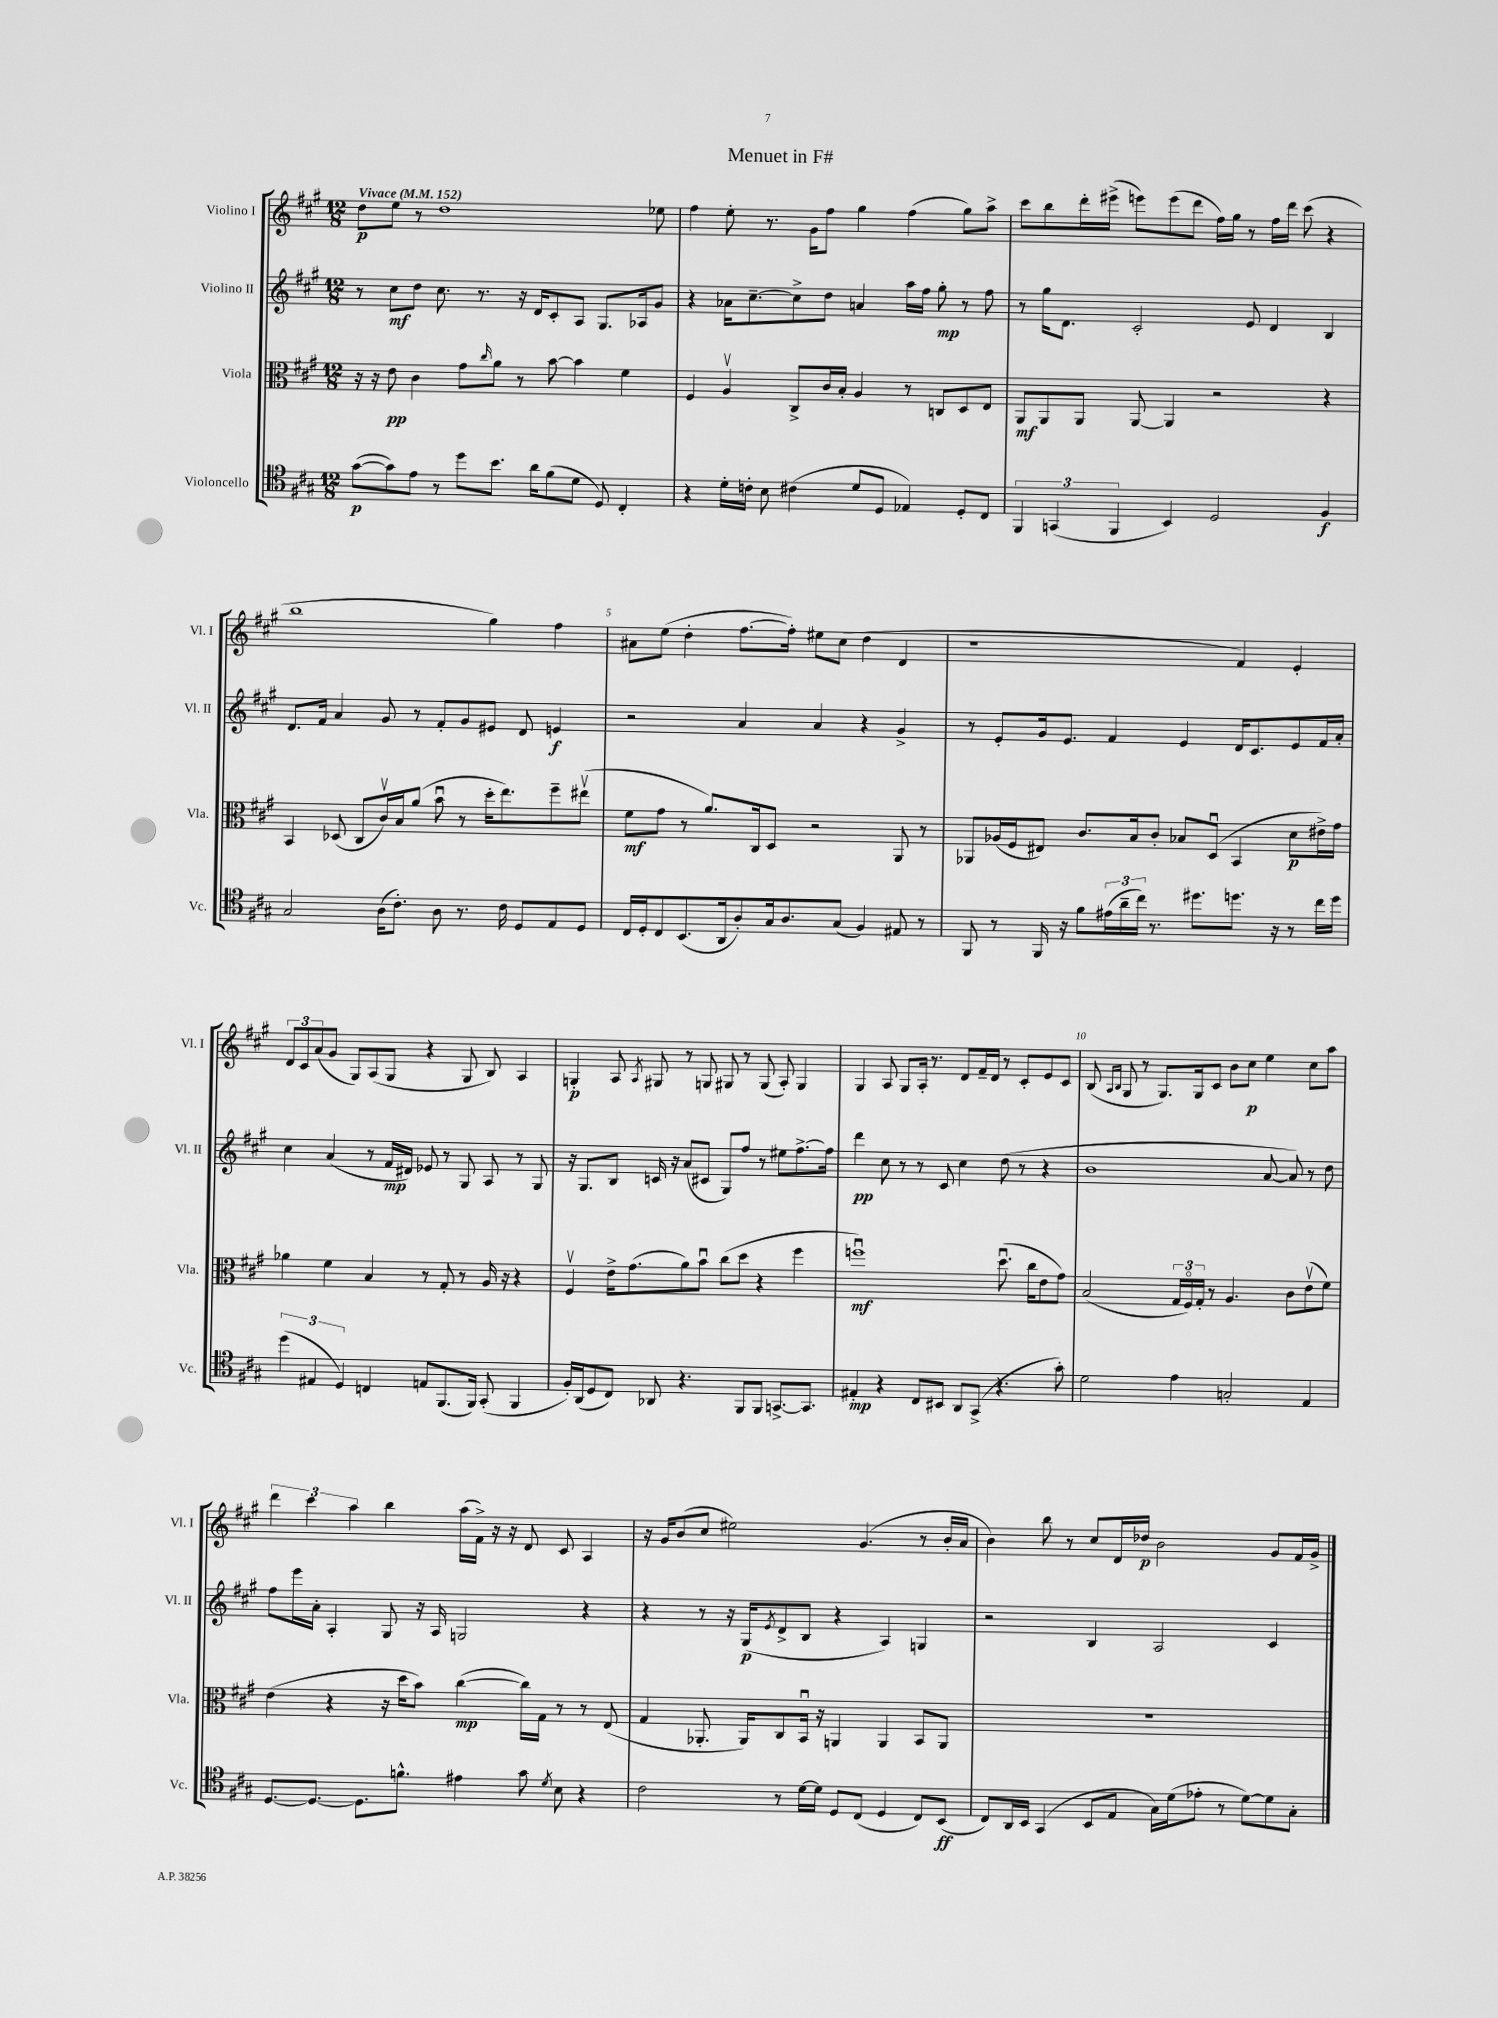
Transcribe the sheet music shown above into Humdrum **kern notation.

**kern	**kern	**kern	**kern
*staff4	*staff3	*staff2	*staff1
*clefC4	*clefC3	*clefG2	*clefG2
*k[f#c#g#]	*k[f#c#g#]	*k[f#c#g#]	*k[f#c#g#]
*M12/8	*M12/8	*M12/8	*M12/8
*MM152	*MM152	*MM152	*MM152
([8g#\L	16r	8r	8dd\L
.	16r	.	.
8g#\])	8e\	8cc#\L	8ee\J
8e\J	4c#\	8dd\J	8r
8r	.	8.cc#\	1dd
8dd\L	8g#\L	.	.
.	.	8.r	.
.	16qqcc#/	.	.
8.b\J	8a\J	.	.
.	8r	16r	.
16a\LK	.	16d/LK	.
(8f#\	[8b\	8c#'/	.
8d\J	4b\]	8A/J	.
8D/)	.	8.G#/L	.
4C#'/	4f#\	.	.
.	.	16A-/k	.
.	.	8g#/J	8ee-\
=	=	=	=
4r	4F#/	4r	4ff#\
16d'\LL	4Av/	16a-\LK	8ee'\
16c'\JJ	.	[8.cc#~\	.
8B\	.	.	8.r
(4c#\	8C#^/L	8cc#^\]	.
.	.	.	16g#\LK
.	16c#/L	8dd\J	8ff#\J
.	16B'/JJ	.	.
8d/L	4A/	4a/	4gg#\
8D/J	.	.	.
4E-/)	8r	16aa\LL	(4ff#\
.	.	16ff#\JJ	.
.	8C/L	8gg#'\	.
8D'/L	8D/	8r	8gg#\L)
8C#/J	8E/J	8ff#\	8aa^\J
=	=	=	=
6FF#/	8AA/L	8r	8ccc#\L
.	8AA/	16gg#\LK	8bb\
(6GG/	.	.	.
.	.	8.d\J	.
.	8AA/J	.	16ddd'\L
.	.	.	(16eee#^\JJ
6FF#/	.	.	.
.	[8AA/	2c#'/	8eee\L)
4BB/)	4AA/]	.	(8eee\
.	.	.	8ddd\J
2D/	2r	.	16ff#\LL)
.	.	.	16gg#\JJ
.	.	8e/	8r
.	.	4d/	16ff#\LL
.	.	.	16ddd\JJ
.	.	.	(8ccc#\
4F#/	4r	4B/	4r
=	=	=	=
2G#/	4BB/	8.d/L	1bb
.	.	16f#/Jk	.
.	(8D-/	4a/	.
.	8C#/L	.	.
(16A\LK	16c#v/L)	8g#/	.
8.c#'\J)	16B/J	.	.
.	(8a/J	8r	.
8A\	8bu\	8f#'/L	.
8.r	8r	8g#/	.
.	16dd'\LK	8e#/J	4gg#\)
16c#\	8.ee\)	.	.
8D/L	.	8d/	.
8E/	8ff#~\	4e/	4ff#\
8D/J	(8ee#v\J	.	.
=	=	=	=
16C#/LL	8f#\L	2r	8a#\L
16D'/J	.	.	.
8C#/	8g#\J	.	(8ee\J
(8.BB/	8r	.	4dd'\
.	8.a/L)	.	.
16AA/k	.	.	.
8A'/)	.	4a/	[8.ff#\L
.	16C#/k	.	.
16G#/k	8D/J	.	.
8.A/	.	.	16ff#'\]Jk)
.	2r	4a/	8ee#\L
(8G#/J	.	.	(8cc#\J
4F#/)	.	4r	4dd\
8E#/	8AA/	4g#^/	4d/
8r	8r	.	.
=	=	=	=
8FF#/	8AA-/L	8r	1r
8r	(16A-/L	8e'/L	.
.	16F#/J	.	.
16FF#/	8E#/J)	16g#/k	.
16r	.	8.e/J	.
8f#\L	8.c#/L	.	.
(24e#\L	.	4f#/	.
24a~\	.	.	.
.	16B/k	.	.
24cc#\JJ)	.	.	.
8.r	8c#'/J	.	.
.	8B-/L	4e/	.
8.dd#\L	.	.	.
.	(8Du/J	.	.
8.dd\J	4BB/	16d/LK	4f#/)
.	.	8.c#/	.
16r	.	.	.
8r	8d\L	8e/	4e'/
16cc#\LL	16e#^\L)	16f#/L	.
16dd\JJ	16g#\JJ	16a'/JJ	.
=	=	=	=
(6dd\	4a-\	4cc#\	12d/L
.	.	.	12c#/
6E#/	.	.	(12a/
.	4f#\	(4a/	8g#/J
6D/)	.	.	.
.	.	.	8G#/L)
4C/	4B/	8r	(8A/
.	.	16f#/LL	8G#/J
.	.	16d#/JJ)	.
8E/L	8r	8e-/	4r
(8.FF#/	8G#'/	8r	.
.	8r	8G#/	8G#/
16FF#/Jk)	.	.	.
(8GG#'/	16A/	8A/	8B/)
.	16r	.	.
4FF#/	4r	8r	4A/
.	.	8G#/	.
=	=	=	=
16F#'/LL)	4F#v/	16r	4G'/
(16AA/J	.	8.G#/L	.
8D/	.	.	.
8C#/J)	16e^\LK	8B/J	8A/
.	(8.g#\	.	.
.	.	.	8qA/
8AA-/	.	16c/	8G#/
.	.	16r	.
4.r	8a\)	(8a/L	8r
.	8bu\J	8c#/J	8G/
.	(8cc#\L	8G#/L)	8G#/
8FF#/L	8dd\J	8ff#/J	8r
8FF#/J	4r	8r	(8G#/
[8.GG^/L	.	8ee#\L	8A'/)
.	4ff#\	[8.ff#^\	4G#/
8.GG/]J	.	.	.
.	.	16ff#\]Jk	.
=	=	=	=
4E#'/	1ffu)	4ddd\	4G#/
4r	.	8cc#\	8A/
.	.	8r	8G#/L
8C#/L	.	8r	16A'/Jk
.	.	.	8.r
8BB#/J	.	8c#/	.
8AA/L	.	4cc#\	8d/L
(8GG#^/J	.	.	16f#~/L
.	.	.	16d/JJ
4.r	(8.ddu\	(8dd\	8r
.	.	8r	8c#'/L
.	16cc#\LK	.	.
.	8e\	4r	8e/
8g#'\)	8g#\J)	.	8c#/J
=	=	=	=
2d\	(2B/	1b	(8B/
.	.	.	16qqA/LL
.	.	.	16qqB/JJ
.	.	.	8G#/
.	.	.	8r
.	.	.	8.G#/L)
4e\	24G#/LL	.	.
.	24F#o/)	.	.
.	.	.	16G#/k
.	24G#'/JJ	.	.
.	8r	.	8c#/J
2G'/	4.A/	.	8b\L
.	.	.	8cc#\J
.	.	[8a/	4ee\
.	8c#\L	8a/])	.
4E/	(8ev\	8r	8cc#\L
.	8f#\J)	8dd\	8aa\J
=	=	=	=
[8.D/L	(4e\	8ff#\L	6ddd\
.	.	16eee\L	.
.	.	.	6ccc#\
8.D/_J	.	16a'\JJ	.
.	4r	4A'/	.
.	.	.	6aa\
8.D\]L	.	.	.
.	16r	8G#/	4bb\
8.f^^\J	16dd\LK	.	.
.	8b\J)	16r	.
.	.	16A/	.
4e#\	([4cc#\	2G/	(16aa\LL
.	.	.	16f#^\JJ)
.	.	.	16r
.	.	.	16r
8g#\	16cc#\]LL)	.	8d/
.	16G#\JJ	.	.
8qd/	.	.	.
8B\	8r	.	8c#/
4r	8r	4r	4A/
.	(8E/	.	.
=	=	=	=
2c#\	4G#/	4r	16r
.	.	.	16g#/LK
.	.	.	(8b/
.	8.AA-'/	8r	8cc#/J
.	.	16r	2ee#\)
.	16AA-/LK)	(16G#/LK	.
.	.	8qe/	.
8r	8C#/	8d^/	.
[16d\LL	16BBu/Jk	8B/J	.
16d\]JJ	16r	.	.
8D/L	4AA/	4r	.
(8C#/J	.	.	(4.g#/
4D/	4AA/	4A/)	.
8C#/L)	8BB/L	4G/	8r
(8BB/J	8AA/J	.	16b'/LL
.	.	.	16a/JJ
=	=	=	=
8C#/L)	1.r	2r	4b\)
16AA/L	.	.	.
16BB/JJ	.	.	.
(4GG#/	.	.	8bb\
.	.	.	8r
8BB/L	.	4B/	8cc#/L
8E/J	.	.	16d/L
.	.	.	16dd-/JJ
16G#\LL)	.	2A/	2b\
(16d\J	.	.	.
8e-'\J	.	.	.
8r	.	.	.
[8d\L)	.	.	.
8d\]	.	4c#/	8g#/L
8G#'\J	.	.	16f#/L
.	.	.	16g#^/JJ
==	==	==	==
*-	*-	*-	*-
